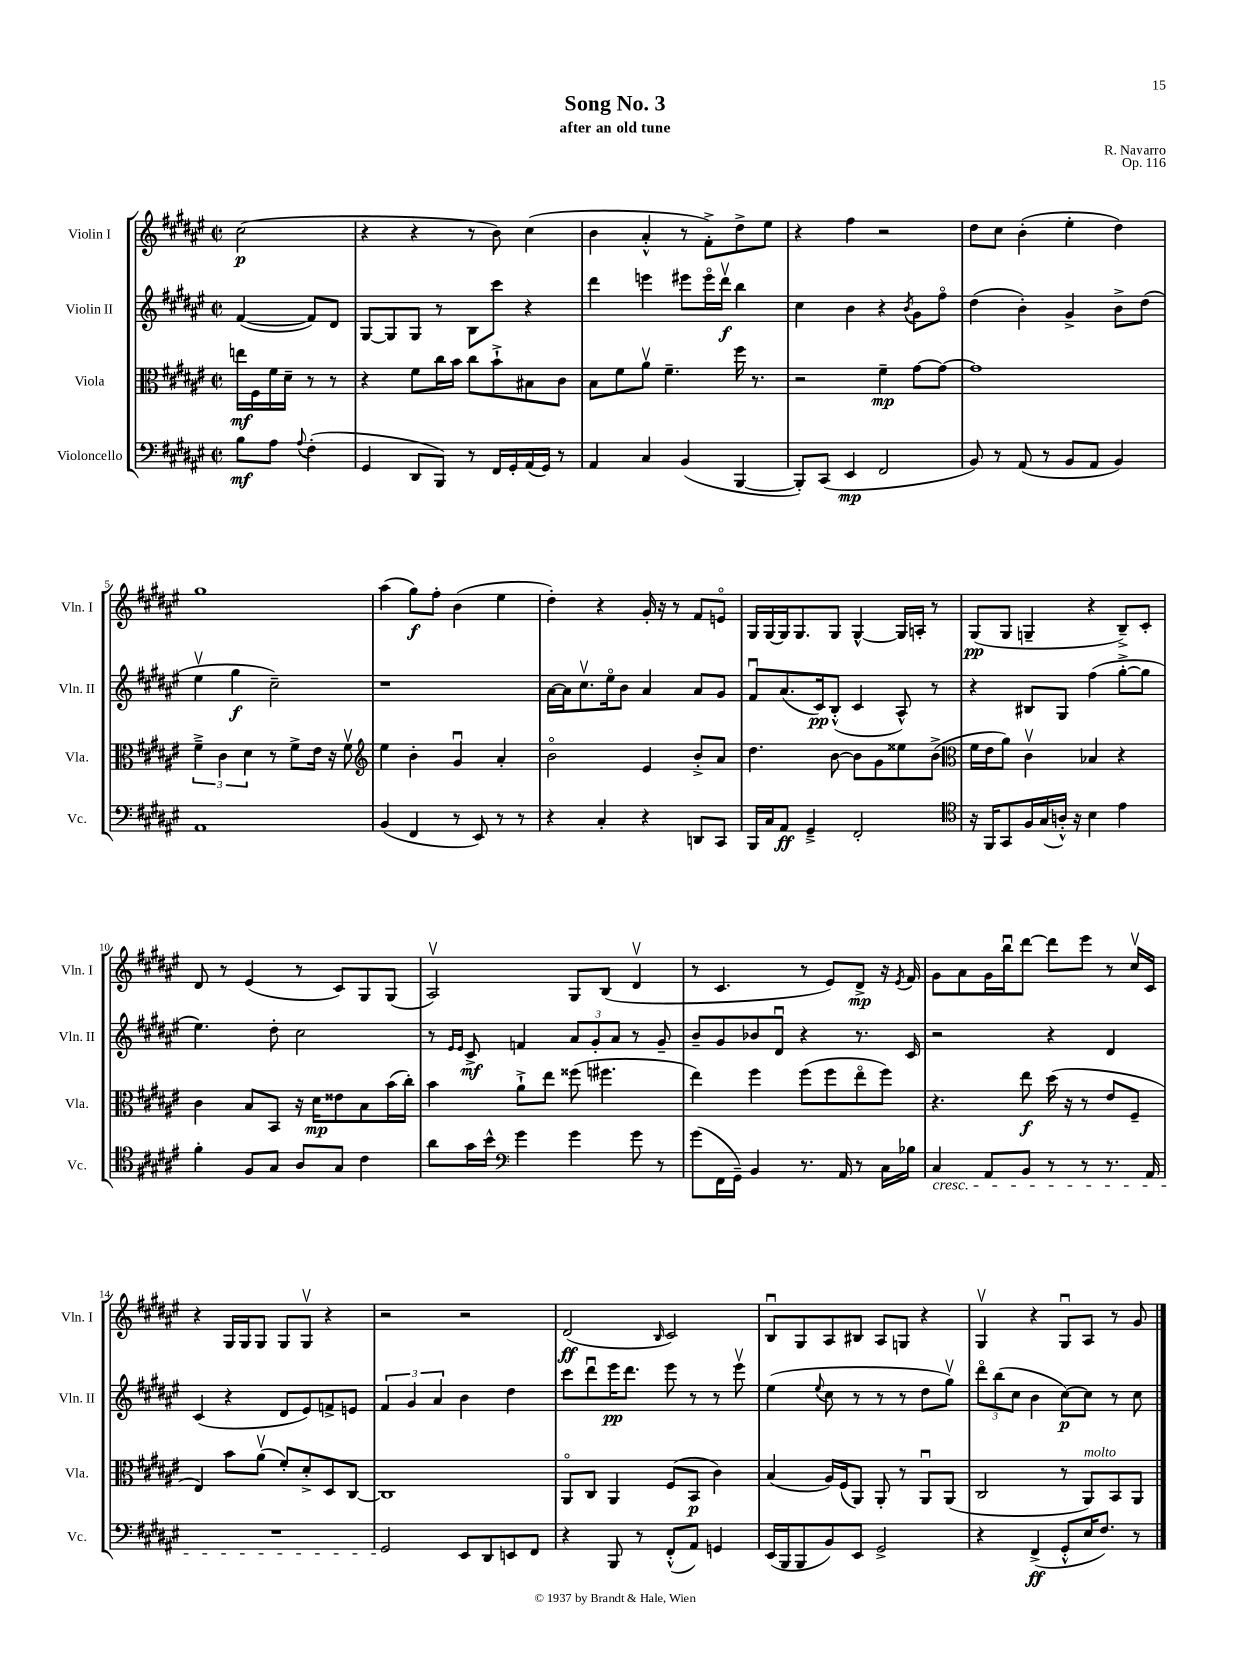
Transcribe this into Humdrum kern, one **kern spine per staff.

**kern	**kern	**kern	**kern
*staff4	*staff3	*staff2	*staff1
*clefF4	*clefC3	*clefG2	*clefG2
*k[f#c#g#d#a#e#]	*k[f#c#g#d#a#e#]	*k[f#c#g#d#a#e#]	*k[f#c#g#d#a#e#]
*M2/2	*M2/2	*M2/2	*M2/2
*met(c|)	*met(c|)	*met(c|)	*met(c|)
8B\L	16ee\LL	([4f#/	(2cc#\
.	16F#\	.	.
8A#\J	16f#\	.	.
.	16d#~\JJ	.	.
8qqA#/	.	.	.
(4F#'\	8r	8f#/]L)	.
.	8r	8d#/J	.
=	=	=	=
4GG#/	4r	[8G#/L	4r
.	.	8G#/]	.
8DD#/L	8f#\L	8G#/J	4r
8BBB/J)	16cc#\L	8r	.
.	16b\JJ	.	.
8r	8cc#\L	8B\L	8r
16FF#/LL	8b`^\	8ccc#\J	8b\)
16GG#'/	.	.	.
(16AA#/	8B#\	4r	(4cc#\
16GG#/JJ)	.	.	.
8r	8c#\J	.	.
=	=	=	=
4AA#/	8B\L	4ddd#\	4b\
.	8f#\	.	.
4C#/	8a#v\J	4eee\	4a#'^^/
.	4.f#~\	.	.
(4BB/	.	8eee#\L	8r
.	.	16eee#o\L	8f#'^\L)
.	.	16ddd#v\JJ	.
[4BBB/	16ff#\	4bb\	8dd#^\
.	8.r	.	.
.	.	.	8ee#\J
=	=	=	=
8BBB'/]L)	2r	4cc#\	4r
(8CC#/J	.	.	.
4EE#/	.	4b\	4ff#\
2FF#/	4f#~\	4r	2r
.	.	8qb/	.
.	[8g#\L	8g#\L	.
.	8g#\_J	8ff#o\J	.
=	=	=	=
8BB/)	1g#]	(4dd#\	8dd#\L
8r	.	.	8cc#\J
(8AA#/	.	4b'\)	(4b'\
8r	.	.	.
8BB/L	.	4g#^/	4ee#'\
8AA#/J	.	.	.
4BB/)	.	8b^\L	4dd#\)
.	.	(8dd#\J	.
=	=	=	=
1AA#	6f#~^\	4ee#v\	1gg#
.	6c#\	.	.
.	.	4gg#\	.
.	6d#\	.	.
.	8r	2cc#~\)	.
.	8f#^\L	.	.
.	16e#\Jk	.	.
.	16r	.	.
.	8f#v\	.	.
=	=	=	=
*	*clefG2	*	*
(4BB/	4ee#\	1r	(4aa#\
4FF#/	4b'\	.	8gg#\L)
.	.	.	8ff#'\J
8r	4g#u/	.	(4b\
8EE#/)	.	.	.
8r	4a#'/	.	4ee#\
8r	.	.	.
=	=	=	=
4r	2bo\	[16a#\LL	4dd#'\)
.	.	16a#\]J	.
.	.	8.cc#v\	.
4C#'/	.	.	4r
.	.	16ee#o\k	.
.	.	8b\J	.
4r	4e#/	4a#/	16g#'/
.	.	.	16r
.	.	.	8r
8DD/L	8b'^/L	8a#/L	8f#/L
8CC#/J	8a#/J	8g#/J	8eo/J
=	=	=	=
16BBB/LL	4.dd#\	8f#u/L	16G#/LL
16C#/J	.	.	[16G#/
8AA#/J	.	(8.a#/	16G#/]J
.	.	.	8.G#/
4GG#~^/	.	.	.
.	.	16c#/k)	.
.	[8b\	(8B'^^/J	8G#/J
2FF#'/	8b\]L	4c#/	[4G#^^/
.	8g#\	.	.
.	8ee##\	8A#^^/)	16G#/]LL
.	.	.	16A'/JJ
.	(8b^\J	8r	8r
=	=	=	=
*clefC4	*clefC3	*	*
16r	16f#\LL	4r	(8G#/L
16FF#/LK	16e#\J	.	.
8GG#/	8a#\J)	.	8G#/J
16F#/L	4c#v\	8B#/L	4G~/
(16G#/	.	.	.
16A'^^/JJ)	.	8G#/J	.
16r	.	.	.
4B\	4B-/	(4ff#\	4r
4e#\	4r	[8gg#'^\L	8B~^/L)
.	.	8gg#\]J	8c#'/J
=	=	=	=
4f#'\	4c#\	4.ee#\)	8d#/
.	.	.	8r
8F#/L	8B/L	.	(4e#/
8G#/J	8BB/J	8dd#'\	.
8A#/L	16r	2cc#\	8r
.	16d#\LK	.	.
8G#/J	8e##\	.	8c#/L)
4c#\	8B\	.	8G#/
.	(16b\L	.	(8G#/J
.	16cc#'\JJ)	.	.
=	=	=	=
8a#\L	4b\	8r	2A#v/)
.	.	16qqe#/LL	.
.	.	16qqe#/JJ	.
16g#\L	.	8c#^/	.
16b^^\JJ	.	.	.
*clefF4	*	*	*
4g#\	8a#`^\L	4f/	.
.	8ee#\J	.	.
4g#\	(8ff##\	12a#/L	8G#/L
.	.	12g#'/	.
.	4.ff#\	.	(8B/J
.	.	12a#/J	.
8g#\	.	8r	4d#v/
8r	.	8g#~/	.
=	=	=	=
(8g#\L	4ee#\)	8b~/L	8r
16FF#\L	.	8g#/	4.c#/
16GG#~\JJ)	.	.	.
4BB/	4ff#\	8b-/	.
.	.	8d#u/J	.
8.r	(8ff#\L	4r	8r
.	8ff#\	.	8e#/L)
16AA#/	.	.	.
8r	8ee#o\	8.r	8d#^/J
16C#\LL	8ff#\J)	.	16r
.	.	.	8qe#/
16B-\JJ	.	16c#/	16f#/
=	=	=	=
4C#/	4.r	2r	8g#\L
.	.	.	8a#\
8AA#/L	.	.	16g#\L
.	.	.	16bbu\J
8BB/J	8ee#\	.	[8ddd#\J
8r	(16dd#\	4r	8ddd#\]L
.	16r	.	.
8r	8r	.	8eee#\J
8.r	8e#/L	4d#/	8r
.	8F#~/J	.	16cc#v/LL
16AA#/	.	.	16c#/JJ
=	=	=	=
1r	4E#/)	(4c#/	4r
.	8b\L	4r	16G#/LL
.	.	.	16G#/J
.	(8a#v\J	.	8G#/J
.	8f#'/L)	8d#/L	8G#/L
.	8d#'^/	8e#/)	8G#v/J
.	8D#/	8f^/	4r
.	[8C#/J	8e/J	.
=	=	=	=
2GG#/	1C#]	6f#/	2r
.	.	6g#/	.
.	.	6a#/	.
8EE#/L	.	4b\	2r
8DD#/	.	.	.
8EE/	.	4dd#\	.
8FF#/J	.	.	.
=	=	=	=
4r	8AA#o/L	8ccc#\L	(2d#/
.	8C#/J	8ddd#u\	.
8BBB/	4AA#/	16eee#\K	.
.	.	8.ddd#\J	.
8r	.	.	.
.	.	.	16qqB/
(8FF#'^^/L	(8F#/L	8eee#\	2c#/)
8AA#/J)	8BB/J	8r	.
4GG/	4c#\)	8r	.
.	.	8eee#v\	.
=	=	=	=
(16EE#/LL	(4B/	(4ee#\	8Bu/L
16BBB/J	.	.	.
8BBB/	.	.	8G#/
.	.	8qqee#/	.
8BB/)	16A#/LL)	8cc#\	8A#/
.	(16F#/J	.	.
8EE#/J	8AA#/J)	8r	8B#/J
2GG#^/	8AA#'/	8r	8A#/L
.	8r	8r	8G/J
.	8AA#u/L	8dd#\L	4r
.	(8AA#/J	8gg#v\J)	.
=	=	=	=
4r	2C#/	12ddd#o\L	4G#v/
.	.	(12bb\	.
.	.	12cc#\J	.
(4FF#^/	.	4b\	4r
8GG#'^^/L	8r	[8cc#\L)	8G#u/L
16E#/K	8AA#/L)	8cc#\]J	8A#/J
8.F#/J)	.	.	.
.	8BB/	8r	8r
8r	8AA#/J	8cc#\	8g#/
==	==	==	==
*-	*-	*-	*-
